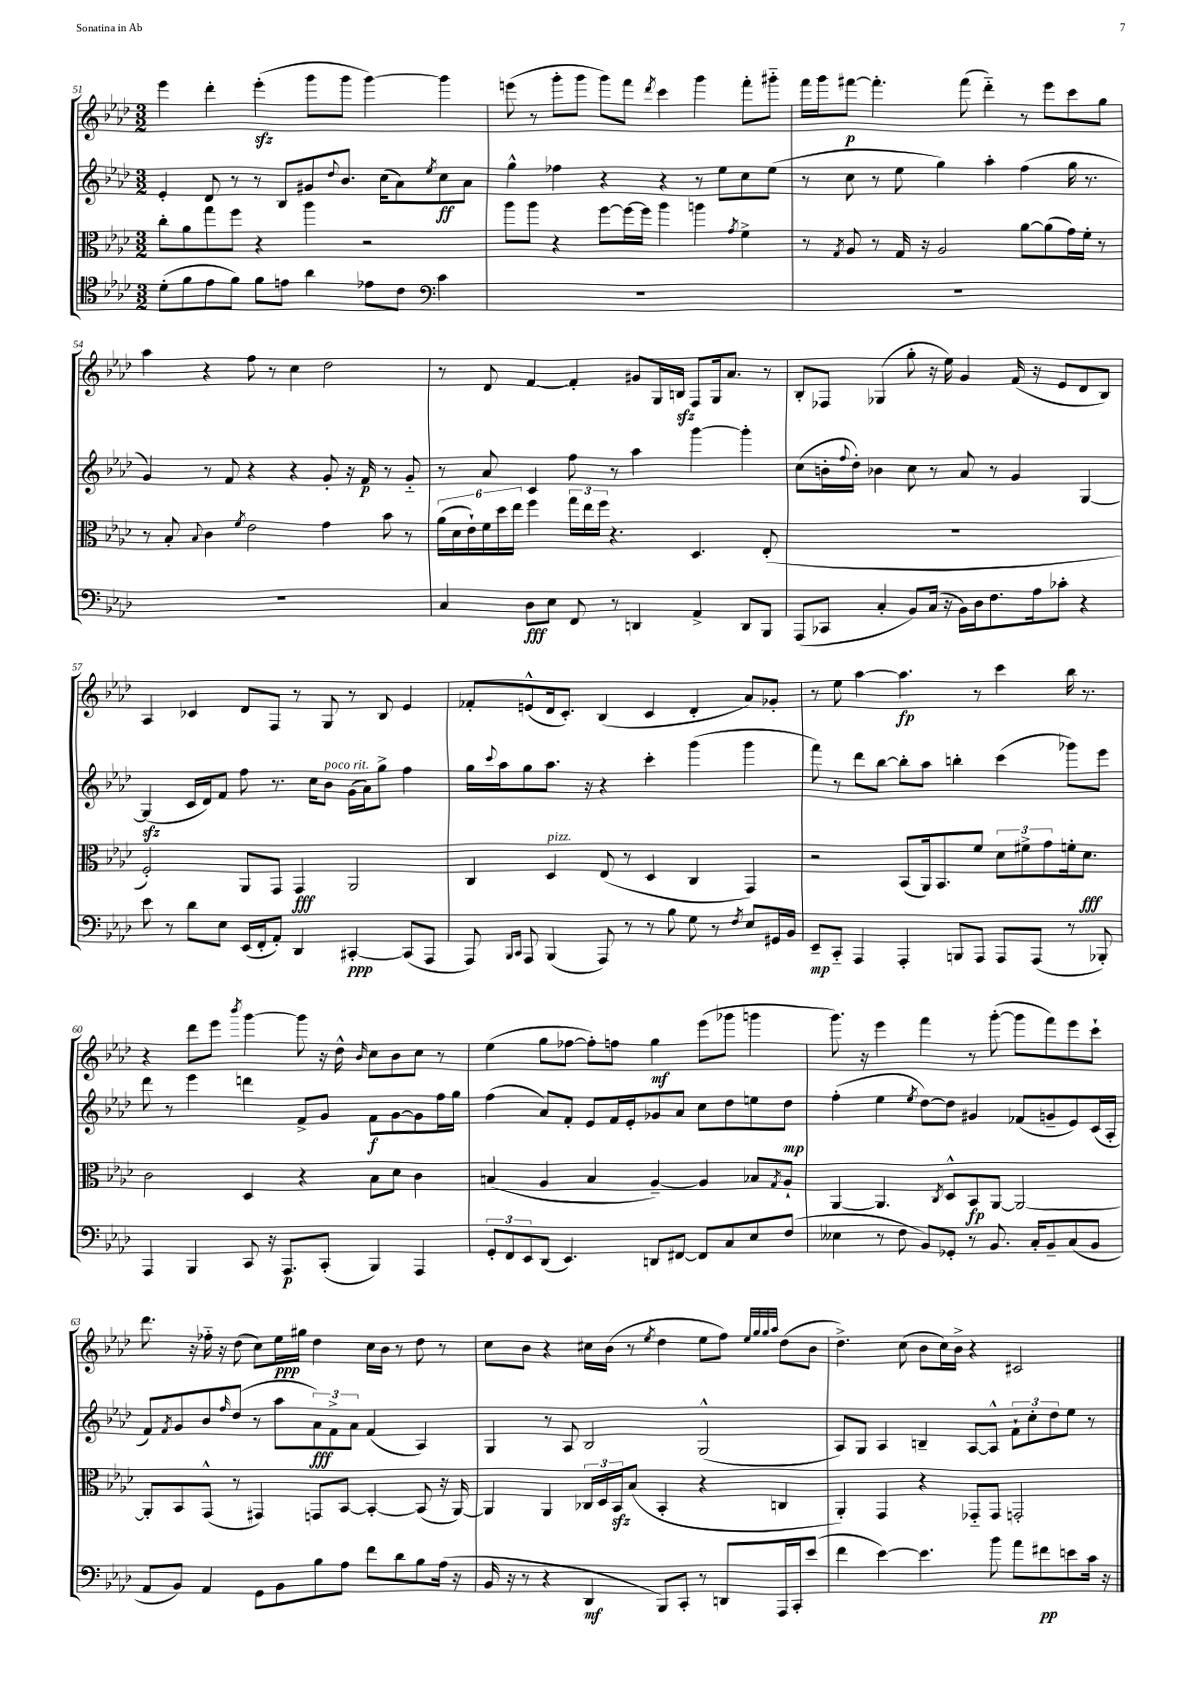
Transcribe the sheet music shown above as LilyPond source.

<<
\new StaffGroup <<
\new Staff = "s0" {
    \clef treble \key aes \major \numericTimeSignature \time 3/2
    ees'''4 des'''4-. ees'''4-.\sfz( g'''8 g'''8 g'''4~) g'''4 |
    e'''8( r8 g'''8-. g'''8 g'''8) f'''8 \acciaccatura { des'''8 } c'''4 g'''4 f'''8-. gis'''8-_ |
    f'''16 g'''16 fis'''8~\p fis'''4.-. fis'''8( des'''4-_) r8 ees'''8 c'''8 g''8 |
    aes''4 r4 f''8 r8 c''4 des''2 |
    r8 des'8 f'4~ f'4-. gis'8 g16 b16\sfz f8 g16 aes'8. r8 |
    bes8-. fes8 ges4( g''8-. r16 ees''16) g'4 f'16( r16 ees'8 des'8 bes8) |
    aes4 ces'4 des'8 f8 r8 g8 r8 bes8 ees'4 |
    fes'8-. e'8-^( des'16 c'8.-.) bes4( c'4 des'4-. aes'8) ges'8-. |
    r8 ees''8 aes''4~ aes''4.\fp r8 c'''4 bes''16 r8. |
    r4 des'''8 ees'''8 \acciaccatura { bes'''8 } g'''4~ g'''8 r16 des''16-^ \grace { bes'16 } c''8 bes'8 c''8 r8 |
    ees''4( g''8 fes''8~ fes''8-.) f''8 g''4\mf ees'''8( ges'''8 g'''4 |
    g'''8.) r16 ees'''4 f'''4 r8 g'''8~-.( g'''8 f'''8) ees'''8 c'''8-! |
    des'''8. r16 fes''16-_ r16 des''8( c''8) ees''16\ppp gis''16 des''4 c''16 bes'16 r8 des''8 r8 |
    c''8 bes'8 r4 cis''16 bes'16( r8 \acciaccatura { ees''8 } des''4 ees''8 f''8) \grace { ees''32 g''32 g''32 aes''32 } des''8( bes'8 |
    des''4.->) c''8( bes'8 c''16) bes'16-> r4 cis'2 \bar "|." |
}
\new Staff = "s1" {
    \clef treble \key aes \major \numericTimeSignature \time 3/2
    ees'4-. des'8 r8 r8 bes8 gis'8 \appoggiatura { des''8 } bes'8. c''16( aes'8) \acciaccatura { ees''8 } c''8\ff aes'8 |
    g''4-^ fes''4 r4 r4 r8 ees''8 c''8 ees''8( |
    r8 c''8 r8 ees''8 g''4) aes''4-. f''4( g''16 r8. |
    g'4) r8 f'8 r4 r4 g'8-. r16 f'16\p r8 g'8-_ |
    r8 aes'8 c'4 f''8 r8 aes''4 g'''4~ g'''4-. |
    c''8( b'16-. \appoggiatura { f''8 } des''16-.) bes'4 c''8 r8 aes'8 r8 g'4 g4~ |
    g4\sfz( c'16 des'16) f'8 f''8 r8. c''16 bes'8^\markup { \italic "poco rit." } g'16( aes'16) g''8-> f''4 |
    g''16 \appoggiatura { c'''8 } aes''16 g''8 aes''8. r16 r4 c'''4-. g'''4( g'''4 |
    f'''8) r8 des'''8 bes''8~ bes''8-. aes''8 b''4-. c'''4( ges'''8) ees'''8 |
    des'''8 r8 ees'''4 d'''4 f'8-> g'8 f'8\f g'8~ g'8 f''16 g''16 |
    f''4( aes'8) f'8-. ees'8 f'16 ees'16-. ges'8 aes'8 c''8 des''8 e''8 des''8\mp |
    f''4-.( ees''4 \acciaccatura { ees''8 } des''8~) des''8 gis'4 fes'8( g'8-- ees'8) c'16( aes16-. |
    f'8) \acciaccatura { f'8 } g'8 bes'8 \grace { f''16 } des''8( r8 aes''8 \tuplet 3/2 { aes'8\fff) f'8-> aes'8 } f'4( aes4) |
    g4 r8 aes8 bes2 g2-^( |
    aes8) g8 aes4 b4-- aes8~ aes8-^ \tuplet 3/2 { f'8-! c''8-. des''8 } ees''8 r8 \bar "|." |
}
\new Staff = "s2" {
    \clef alto \key aes \major \numericTimeSignature \time 3/2
    c''8-. aes'8 g''8 f''8 r4 aes''4 r2 |
    aes''8 aes''8 r4 f''8~ f''16~ f''16 aes''4 a''4 \acciaccatura { g'8 } f'4-> |
    r8 \acciaccatura { g8 } aes8 r8 g16 r16 aes2 aes'8~ aes'8( g'16) f'16-. r8 |
    r8 bes8-. \appoggiatura { bes8 } c'4 \acciaccatura { f'8 } ees'2 g'4 bes'8 r8 |
    \tuplet 6/4 { aes'16( des'16 ees'16-!) f'16 des''16 ees''16 } f''4 \tuplet 3/2 { g''16 ees''16 f''16 } r4. des4. ees8-.( |
    R1. |
    f2-.) aes,8 g,8 g,4\fff aes,2 |
    c4 des4^\markup { \italic "pizz." } ees8( r8 des4 c4 g,4) |
    r2 bes,8( aes,16) bes,8. f'8 \tuplet 3/2 { des'8 fis'8-> g'8 } f'16-. des'8.\fff |
    c'2 des4 r4 bes8 des'8 c'4 |
    b4( aes4 b4 aes4~--) aes4 bes8 \acciaccatura { g8 } aes8-! |
    aes,4~ aes,4. \acciaccatura { c8 } des8-^ bes,8\fp aes,8~ aes,2~ |
    aes,8-. bes,8 g,8-^( r8 gis,4) g,8 bes,8~ bes,4~-. bes,8( r16 aes,16~) |
    aes,4 aes,4 \tuplet 3/2 { ces16 des16 bes,16\sfz } bes8( bes,4-. r4 c4 |
    aes,4-.) g,4 r4 ges,8-_ ges,8 g,2-. \bar "|." |
}
\new Staff = "s3" {
    \clef tenor \key aes \major \numericTimeSignature \time 3/2
    des'8-.( f'8 ees'8 f'8) f'8 e'8 aes'4 ees'8 c'8 \clef bass c'4 |
    R1. |
    R1. |
    R1. |
    c4 des8\fff ees8 f,8 r8 d,4 aes,4-> d,8 bes,,8 |
    aes,,8( ces,8 c4-. bes,8) c16( r16 bes,16) des16 f8. aes16 ces'8-. r4 |
    ees'8 r8 des'8 ees8 ees,16( f,16-. aes,8-.) des,4 cis,4~-.\ppp cis,8( aes,,8 |
    aes,,8) \grace { bes,,16 c,16 } aes,,8 bes,,4( aes,,8) r8 r8 bes8 g8 r8 \acciaccatura { f8 } ees8 gis,16 bes,16 |
    ees,8--\mp c,8-_ aes,,4 aes,,4-. b,,8 aes,,8 aes,,8 aes,,8( r8 bes,,8-.) |
    aes,,4 bes,,4 c,8 r16 aes,,8.\p c,8-.( bes,,4) aes,,4 |
    \tuplet 3/2 { g,8-. f,8 ees,8 } des,8( ees,4.) d,8 fis,8~ fis,8 c8 ees8 f8( |
    eeses4 r8 f8 bes,8) ges,8-. r8 bes,8. c16-. bes,8-- c8( bes,8 |
    aes,8 bes,8) aes,4 g,8 bes,8 bes8 aes8 f'8 des'8 bes8 aes16( r16 |
    bes,16 r16 r8 r4 des,4\mf bes,,8) c,8-. r8 d,8 aes,,16 c,16-. ees'8( |
    f'4 ees'4~) ees'4. bes'8 aes'8 fis'8\pp e'8 c'16 r16 \bar "|." |
}
>>
>>
\layout { \context { \Score currentBarNumber = #51 } }
